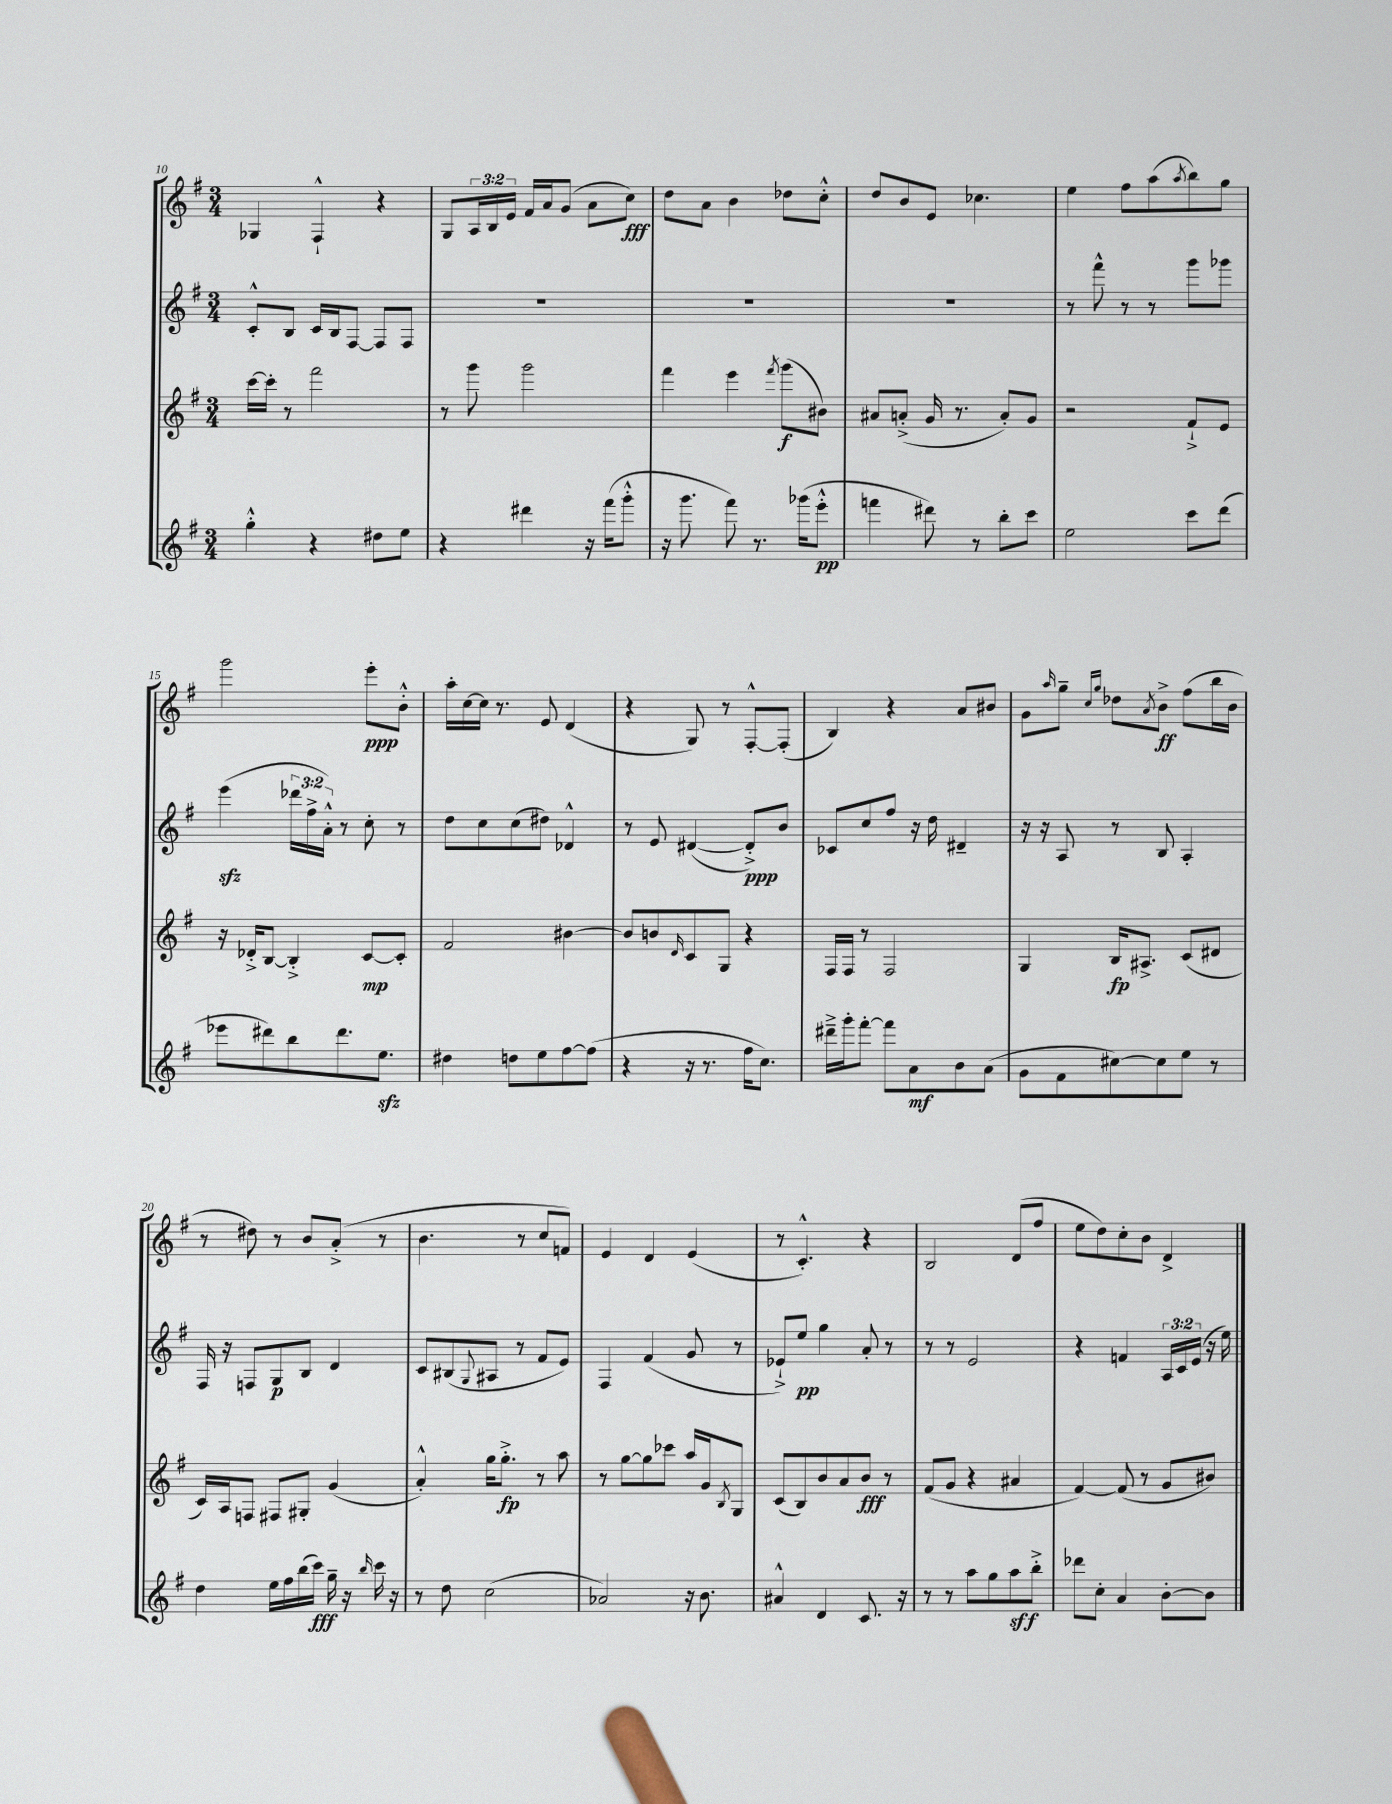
<<
\new StaffGroup <<
\new Staff = "s0" {
    \clef treble \key g \major \numericTimeSignature \time 3/4 \override Staff.TupletNumber.text = #tuplet-number::calc-fraction-text
    ges4 fis4-!-^ r4 |
    g8 \tuplet 3/2 { a16 b16 e'16 } fis'16 a'16 g'8( a'8 c''8\fff) |
    d''8 a'8 b'4 des''8 c''8-.-^ |
    d''8 b'8 e'8 ces''4. |
    e''4 fis''8 a''8( \acciaccatura { a''8 } b''8) g''8 |
    g'''2 e'''8-.\ppp b'8-.-^ |
    a''16-. c''16~ c''16 r8. e'8 d'4( |
    r4 g8) r8 fis8~-.-^ fis8-.( |
    b4) r4 a'8 bis'8 |
    g'8 \grace { a''16 } g''8-- \grace { c''16 g''16 } des''8 \acciaccatura { a'8 } b'8->\ff fis''8( b''16 b'16 |
    r8 dis''8) r8 b'8 a'8-.->( r8 |
    b'4. r8 c''8 f'8) |
    e'4 d'4 e'4( |
    r8 c'4.-.-^) r4 |
    b2 d'8( fis''8 |
    e''8 d''8) c''8-. b'8 d'4-> \bar "|." |
}
\new Staff = "s1" {
    \clef treble \key g \major \numericTimeSignature \time 3/4 \override Staff.TupletNumber.text = #tuplet-number::calc-fraction-text
    c'8-.-^ b8 c'16 b16 fis8~ fis8 fis8 |
    R2. |
    R2. |
    R2. |
    r8 fis'''8-^ r8 r8 g'''8 ges'''8 |
    e'''4\sfz( \tuplet 3/2 { des'''16 fis''16-> a'16-.-^) } r8 c''8-. r8 |
    d''8 c''8 c''8( dis''8) des'4-^ |
    r8 e'8 dis'4~( dis'8-.->\ppp) b'8 |
    ces'8 c''8 fis''8 r16 d''16 dis'4-- |
    r16 r16 a8 r8 b8 a4-. |
    fis16 r16 f8 g8\p b8 d'4 |
    c'8 bis8( \appoggiatura { g8 } ais8 r8 fis'8 e'8) |
    fis4 fis'4( g'8 r8 |
    ees'8-!->) e''8\pp g''4 a'8-. r8 |
    r8 r8 e'2 |
    r4 f'4 \tuplet 3/2 { a16 c'16 e'16( } r16 e''16) \bar "|." |
}
\new Staff = "s2" {
    \clef treble \key g \major \numericTimeSignature \time 3/4
    c'''16~ c'''16-. r8 fis'''2 |
    r8 g'''8 g'''2 |
    fis'''4 e'''4 \acciaccatura { fis'''8 } g'''8\f( bis'8) |
    ais'8 a'8-.->( g'16 r8. a'8-.) g'8 |
    r2 fis'8-!-> e'8 |
    r16 des'16-.-> b8~ b4-.-> c'8~\mp c'8-. |
    fis'2 bis'4~ |
    bis'8 b'8 \grace { d'16 } c'8 g8 r4 |
    fis16 fis16 r8 fis2 |
    g4 b16\fp ais8.-> c'8( dis'8 |
    c'16) a16 f8 fis8 gis8-. g'4( |
    a'4-.-^) g''16 g''8.-.->\fp r8 a''8 |
    r8 g''8~ g''8 ces'''8 a''16 g'16 \acciaccatura { b8 } g8 |
    c'8( b8) b'8 a'8 b'8\fff r8 |
    fis'8( g'8 r4 ais'4 |
    fis'4~) fis'8( r8 g'8 bis'8) \bar "|." |
}
\new Staff = "s3" {
    \clef treble \key g \major \numericTimeSignature \time 3/4
    g''4-.-^ r4 dis''8 e''8 |
    r4 dis'''4 r16 fis'''16( g'''8-.-^ |
    r16 g'''8. fis'''8) r8. ges'''16( e'''8-.-^\pp |
    f'''4 dis'''8) r8 b''8-. c'''8 |
    e''2 c'''8 d'''8( |
    ees'''8 dis'''8) b''8 dis'''8. e''8.\sfz |
    dis''4 d''8 e''8 fis''8~ fis''8( |
    r4 r16 r8. fis''16 c''8.) |
    dis'''16---> g'''16-. fis'''8~-. fis'''8 a'8\mf b'8 a'8( |
    g'8 fis'8 cis''8~) cis''8 e''8 r8 |
    d''4 e''16 fis''16 b''16( c'''16\fff) g''16-- r16 \grace { b''16 } c'''16 r16 |
    r8 d''8 c''2( |
    aes'2) r16 b'8. |
    ais'4-^ d'4 c'8. r16 |
    r8 r8 a''8 g''8 a''8\sff b''8-.-> |
    des'''8 c''8-. a'4 b'8~-. b'8 \bar "|." |
}
>>
>>
\layout { \context { \Score currentBarNumber = #10 } }
